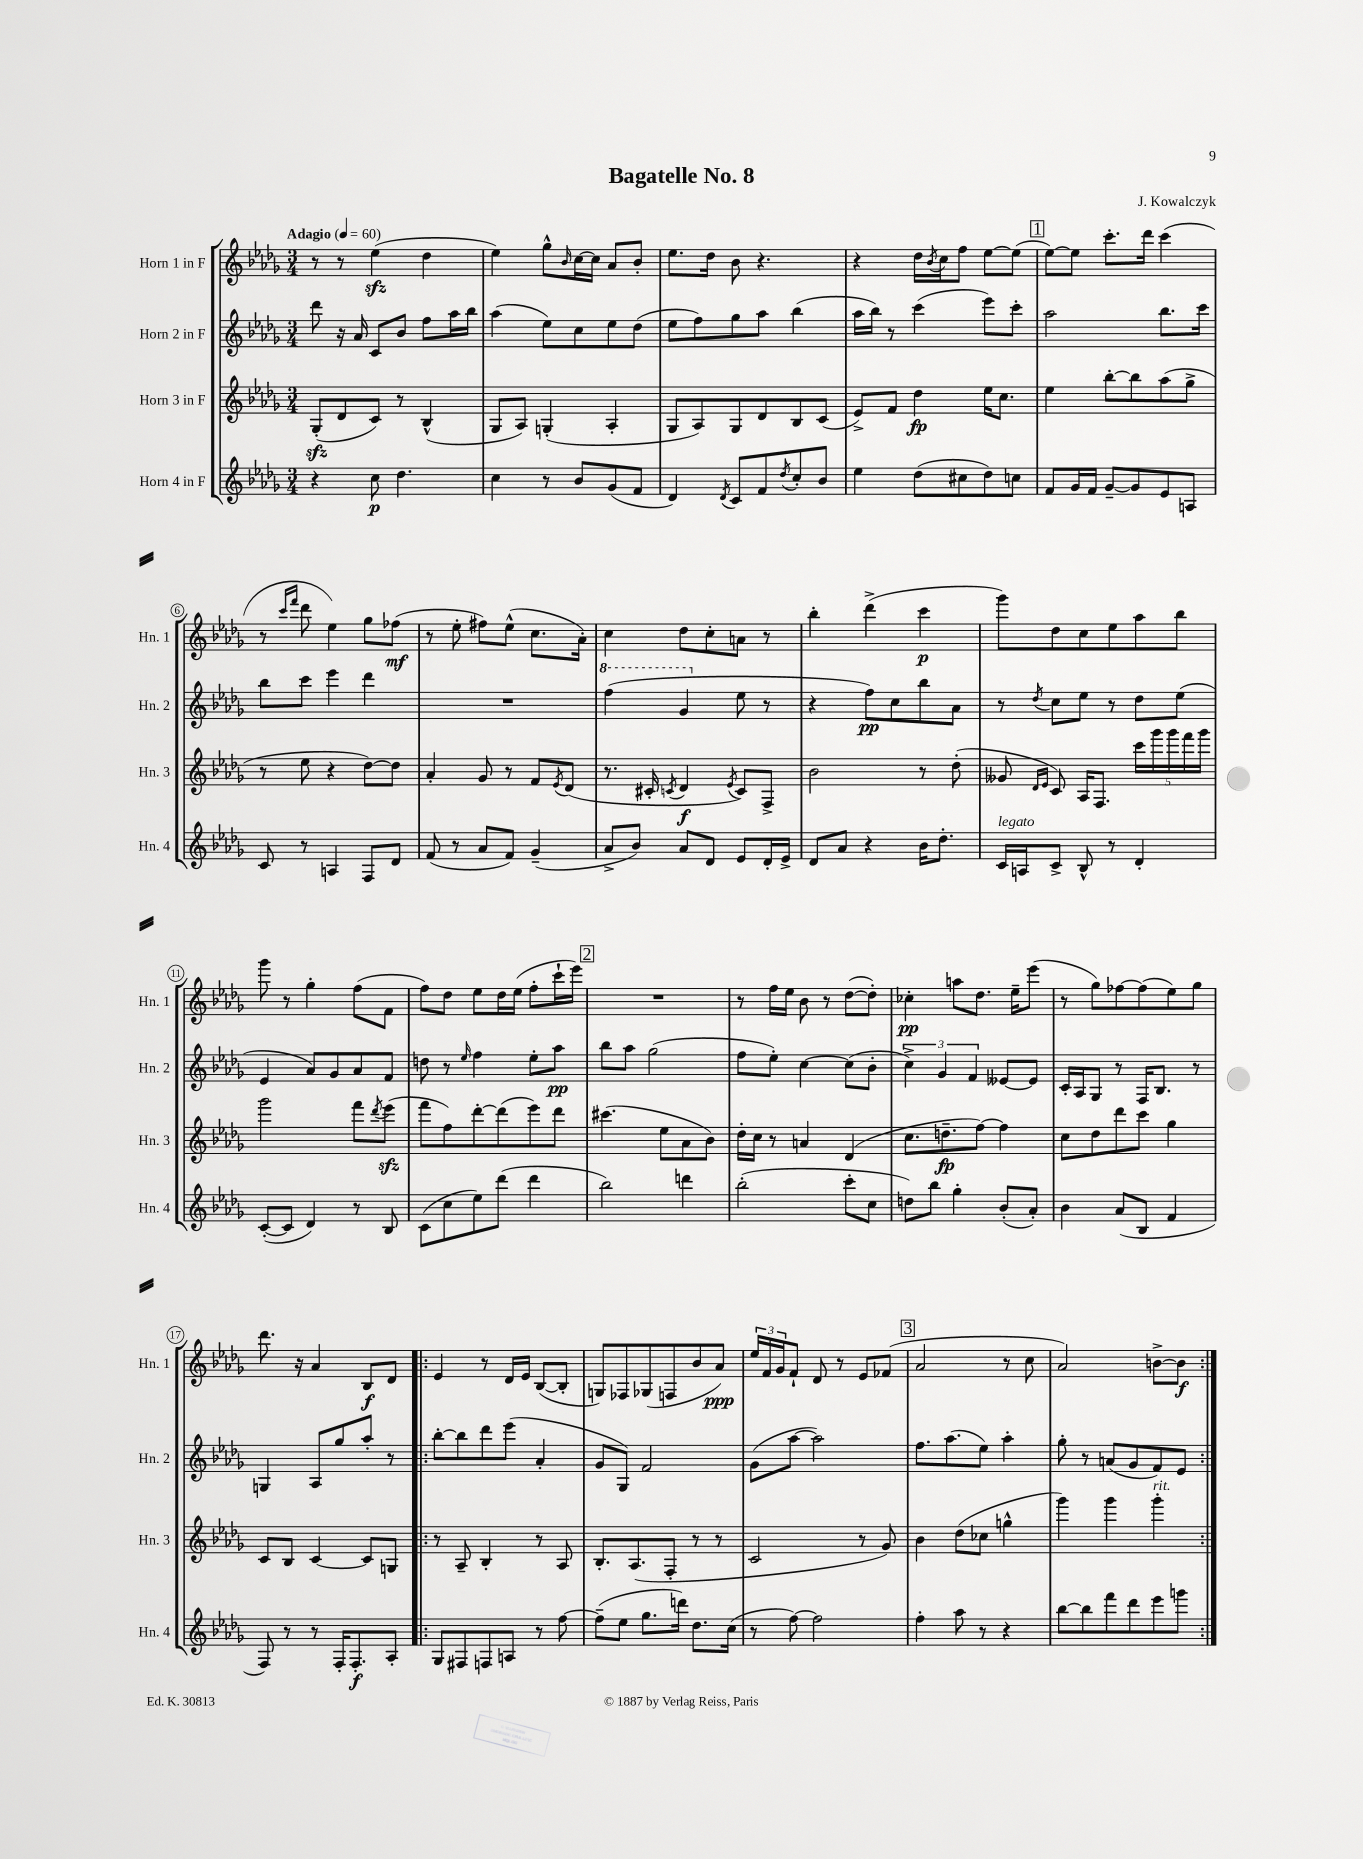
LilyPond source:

\header { title = "Bagatelle No. 8" composer = "J. Kowalczyk" }
<<
\new StaffGroup <<
\new Staff = "s0" \with { instrumentName = "Horn 1 in F" shortInstrumentName = "Hn. 1" } {
    \clef treble \key des \major \numericTimeSignature \time 3/4 \tempo "Adagio" 4 = 60
    r8 r8 ees''4\sfz( des''4 |
    ees''4) ges''8-^ \grace { bes'16 } c''16~ c''16 aes'8 bes'8-. |
    ees''8. des''16 bes'8 r4. |
    r4 des''16 \acciaccatura { bes'8 } c''16 f''8 ees''8~ ees''8( |
    \mark \markup { \box "1" } ees''8~) ees''8 c'''8.-. des'''16 c'''4( |
    r8 \grace { c'''16 f'''16 } des'''8 ees''4) ges''8 fes''8\mf( |
    r8 ees''8-. fis''8) ees''8-^( c''8. aes'16-.) |
    c''4 des''8 c''8-. a'8 r8 |
    bes''4-. des'''4->( c'''4\p |
    ges'''8) des''8 c''8 ees''8 aes''8 bes''8 |
    ges'''8 r8 ges''4-. f''8( f'8 |
    f''8) des''8 ees''8 des''16 ees''16( f''8-. c'''16-! ees'''16) |
    \mark \markup { \box "2" } R2. |
    r8 f''16 ees''16 bes'8 r8 des''8~( des''8-.) |
    ces''4-.\pp a''8 des''8. ees''16-- ees'''8( |
    r8 ges''8) fes''8~ fes''8( ees''8) ges''8 |
    des'''8. r16 aes'4 bes8\f des'8 |
    \repeat volta 2 { ees'4 r8 des'16 ees'16 bes8~( bes8-. |
    g8) fes8 ges8( f8 bes'8 aes'8\ppp) |
    \tuplet 3/2 { ees''16 f'16 ges'16 } f'8-! des'8 r8 ees'8 fes'8( |
    \mark \markup { \box "3" } aes'2 r8 c''8 |
    aes'2) b'8~-> b'8\f | }
}
\new Staff = "s1" \with { instrumentName = "Horn 2 in F" shortInstrumentName = "Hn. 2" } {
    \clef treble \key des \major \numericTimeSignature \time 3/4
    des'''8 r16 aes'16 c'8 bes'8 f''8 aes''16 bes''16 |
    aes''4( ees''8) c''8 ees''8 des''8( |
    ees''8 f''8) ges''8 aes''8 bes''4( |
    aes''16 bes''16) r8 c'''4( ees'''8) c'''8-. |
    \mark \markup { \box "1" } aes''2 bes''8. c'''16 |
    bes''8 c'''8 ees'''4 des'''4 |
    R2. |
    \ottava #1 f'''4( ges''4 \ottava #0 ees''8 r8 |
    r4 f''8\pp) c''8 bes''8 aes'8 |
    r8 \acciaccatura { des''8 } c''8 ees''8 r8 des''8 ees''8( |
    ees'4 aes'8) ges'8 aes'8 f'8 |
    d''8 r8 \grace { ees''16 } f''4 ees''8-. aes''8\pp |
    \mark \markup { \box "2" } bes''8 aes''8 ges''2( |
    f''8 ees''8-.) c''4~ c''8( bes'8-. |
    \tuplet 3/2 { c''4->) ges'4 f'4 } eeses'8~ eeses'8 |
    c'16-. aes16 ges8 r8 f16 bes8. r8 |
    g4 aes8 ges''8 aes''8-. r8 |
    \repeat volta 2 { bes''8~-. bes''8 des'''8 ees'''8( aes'4-. |
    ges'8 ges8) f'2 |
    ges'8( aes''8~ aes''2) |
    \mark \markup { \box "3" } f''8. aes''8.( ees''8) aes''4-. |
    ges''8-. r8 a'8( ges'8 f'8) ees'8 | }
}
\new Staff = "s2" \with { instrumentName = "Horn 3 in F" shortInstrumentName = "Hn. 3" } {
    \clef treble \key des \major \numericTimeSignature \time 3/4
    ges8-.\sfz( des'8 c'8) r8 bes4-^( |
    ges8 aes8) g4-.( aes4-. |
    ges8 aes8) ges8 des'8 bes8 c'8( |
    ees'8->) f'8 des''4\fp ees''16 c''8. |
    \mark \markup { \box "1" } ees''4 bes''8~-. bes''8 aes''8( ges''8-> |
    r8 ees''8 r4 des''8~) des''8 |
    aes'4-. ges'8 r8 f'8 \acciaccatura { ees'8 } des'8( |
    r8. cis'16-. \acciaccatura { c'8 } des'4\f \acciaccatura { ees'8 } c'8) f8-> |
    bes'2 r8 des''8-.( |
    geses'8 \grace { des'16 ees'16 } c'8) aes16 f8. \tuplet 5/4 { c'''16 ges'''16 ges'''16 f'''16 ges'''16 } |
    ges'''2 f'''8 \acciaccatura { des'''8 } ees'''8\sfz( |
    f'''8 f''8) des'''8~-. des'''8( ees'''8) des'''8 |
    \mark \markup { \box "2" } cis'''4.( ees''8 aes'8 bes'8) |
    des''16-. c''16 r8 a'4 des'4( |
    c''8. d''8.--\fp f''8~) f''4 |
    c''8 des''8 des'''8 c'''8 ges''4 |
    c'8 bes8 c'4~ c'8 g8 |
    \repeat volta 2 { r8 aes8-- bes4-. r8 aes8 |
    bes8.-. aes8.( f8-. r8 r8 |
    c'2 r8 ges'8) |
    \mark \markup { \box "3" } bes'4 des''8( ces''8 g''4-^ |
    ges'''4) ges'''4 ges'''4-.^\markup { \italic "rit." } | }
}
\new Staff = "s3" \with { instrumentName = "Horn 4 in F" shortInstrumentName = "Hn. 4" } {
    \clef treble \key des \major \numericTimeSignature \time 3/4
    r4 c''8\p des''4. |
    c''4 r8 bes'8 ges'8( f'8 |
    des'4) \acciaccatura { des'8 } c'8 f'8 \acciaccatura { des''8 } c''8-. bes'8 |
    ees''4 des''8( cis''8 des''8) c''8 |
    \mark \markup { \box "1" } f'8 ges'16 f'16 ges'8~-- ges'8 ees'8 a8 |
    c'8 r8 a4 f8 des'8 |
    f'8( r8 aes'8 f'8) ges'4--( |
    aes'8-> bes'8) aes'8 des'8 ees'8 des'16-. ees'16-> |
    des'8 aes'8 r4 bes'16 des''8.-. |
    c'16^\markup { \italic "legato" } a16 c'8-> bes8-^ r8 des'4-. |
    c'8~-.( c'8 des'4) r8 bes8 |
    c'8( c''8 ees''8) des'''8( des'''4 |
    \mark \markup { \box "2" } bes''2) d'''4 |
    bes''2-.( c'''8-. c''8 |
    d''8) bes''8 ges''4-. bes'8-.( aes'8-.) |
    bes'4 aes'8( bes8 f'4 |
    f8) r8 r8 f16-. f8.-.\f aes8-. |
    \repeat volta 2 { ges8 fis8 f8 a8 r8 f''8~ |
    f''8--( ees''8 ges''8. d'''16) des''8. c''16( |
    r8 f''8~) f''2 |
    \mark \markup { \box "3" } f''4-. aes''8 r8 r4 |
    bes''8~ bes''8 f'''8 des'''8 ees'''8 g'''8 | }
}
>>
>>
\layout { \context { \Score \override BarNumber.stencil = #(make-stencil-circler 0.1 0.3 ly:text-interface::print) } }
